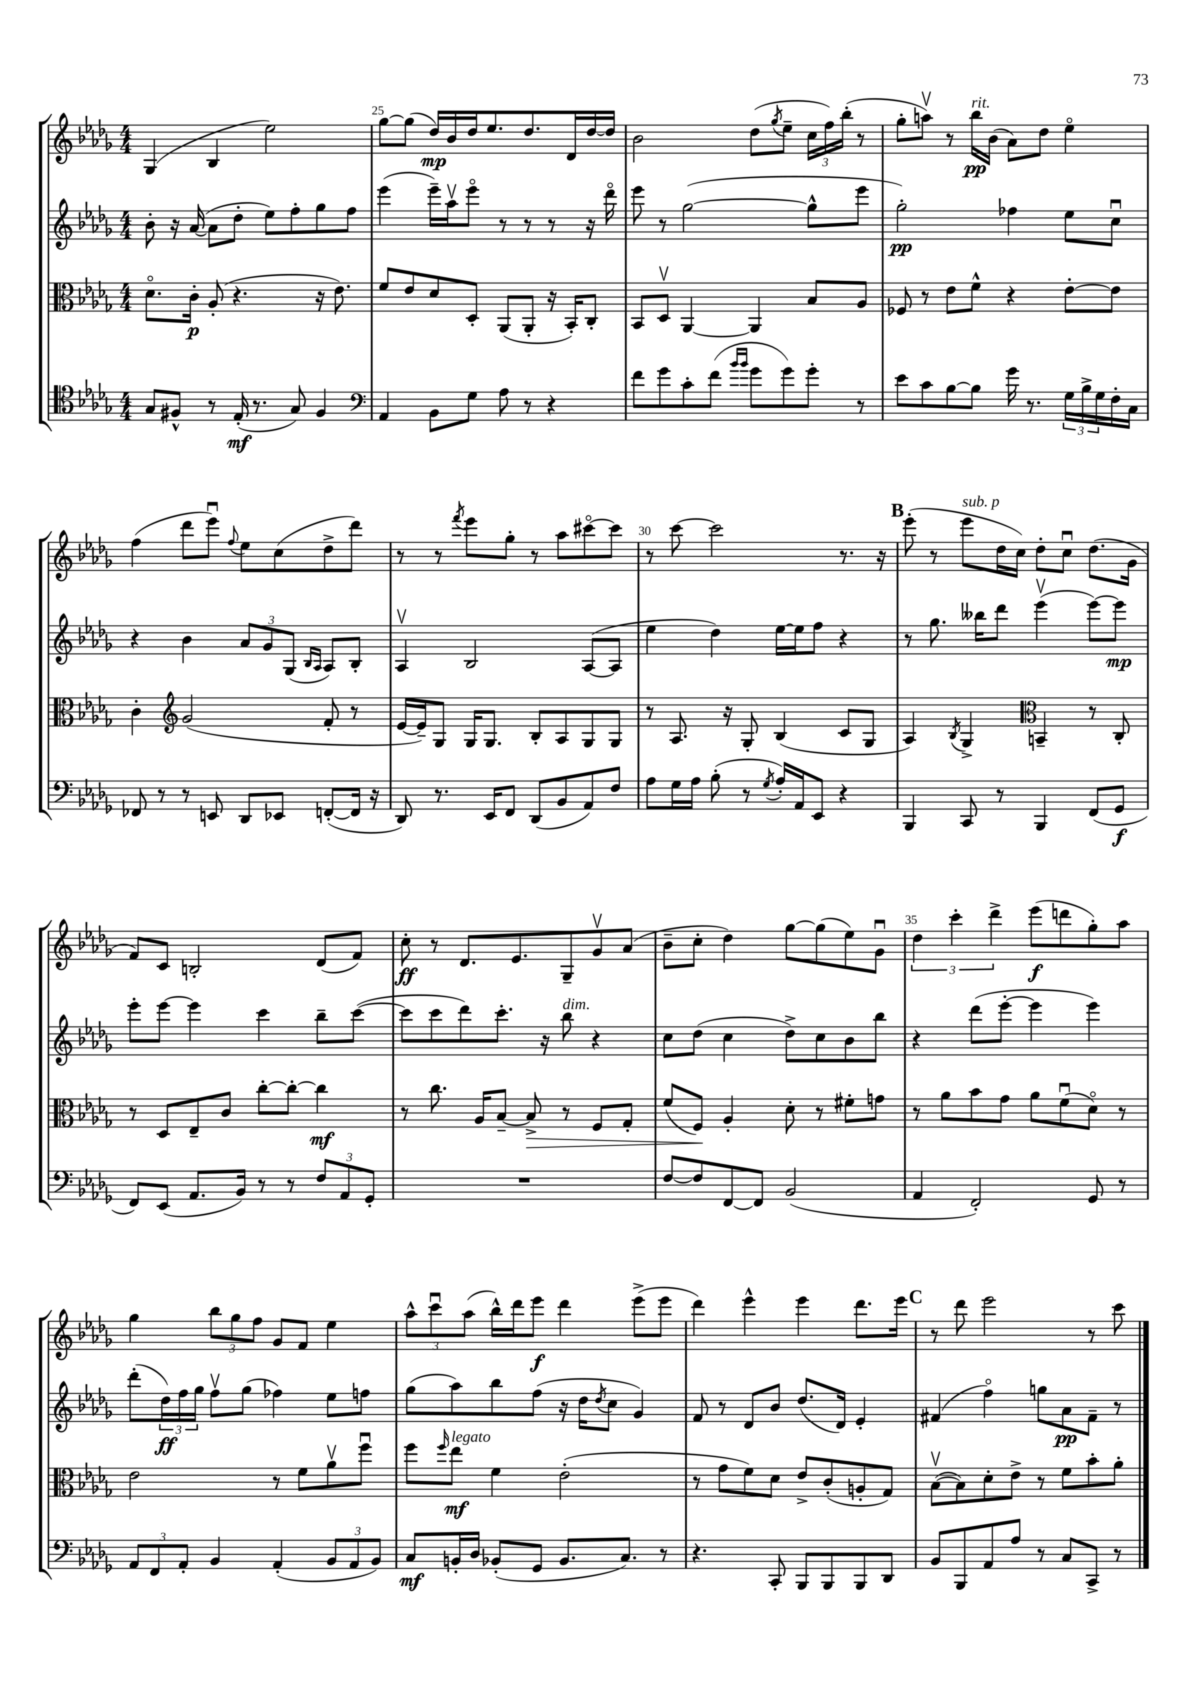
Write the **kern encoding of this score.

**kern	**kern	**kern	**kern
*staff4	*staff3	*staff2	*staff1
*clefC4	*clefC3	*clefG2	*clefG2
*k[b-e-a-d-g-]	*k[b-e-a-d-g-]	*k[b-e-a-d-g-]	*k[b-e-a-d-g-]
*M4/4	*M4/4	*M4/4	*M4/4
8G-	8.d-o	8b-'	(4G-
8F#^^	.	16r	.
.	16c'	([16a-	.
8r	(8A-'	8a-]	4B-
(16E-'	4.r	8dd-'	.
8.r	.	.	.
.	.	8ee-)	2ee-)
8G-)	.	8ff'	.
4F#	16r	8gg-	.
.	8.e-)	.	.
.	.	8ff	.
=	=	=	=
*clefF4	*	*	*
4AA-	8f	(4eee-	[8gg-
.	8e-	.	(8gg-]
8BB-	8d-	16eee-~)	16dd-)
.	.	16aa-v	16b-
8G-	8D-'	8eee-o	16dd-
.	.	.	8.ee-
8A-	(8AA-	8r	.
8r	8AA-'	8r	8.dd-
4r	16r	8r	.
.	16BB-')	.	16d-
.	8C'	16r	[16dd-
.	.	16ddd-o	16dd-]
=	=	=	=
8f	8BB-	8eee-	2b-
8g-	8D-v	8r	.
8c'	[4AA-	([2gg-	.
(8f	.	.	.
16qqb-	.	.	.
16qqb-	.	.	.
8g-	4AA-]	.	(8dd-
.	.	.	8qgg-
8g-)	.	.	8ee-~
8g-'	8B-	8gg-^^]	24cc
.	.	.	24ff)
.	.	.	(24bb-'
8r	8A-	8eee-	8r
=	=	=	=
8e-	8F-	2gg-')	8gg-'
8c	8r	.	8aav)
[8B-	8e-	.	8r
8B-]	8f^^	.	16bb-
.	.	.	(16b-
16g-	4r	4ff-	8a-)
8.r	.	.	.
.	.	.	8dd-
24G-	[8e-'	8ee-	4ee-o
24B-^	.	.	.
24G-	.	.	.
16F'	8e-]	8ccu	.
16C	.	.	.
=	=	=	=
8FF-	4c'	4r	(4ff
8r	.	.	.
*	*clefG2	*	*
8r	(2g-	4b-	8ddd-
8EE	.	.	8eee-u)
.	.	.	8qqff
8DD-	.	12a-	8ee-
.	.	12g-	.
8EE-	.	.	(8cc
.	.	(12G-	.
.	.	16qqB-	.
.	.	16qqA-	.
([8FF'	8f'	8A-)	8dd-^
16FF]	8r	8B-'	8ddd-)
16r	.	.	.
=	=	=	=
8DD-)	[16e-	4A-v	8r
.	16e-~])	.	.
8.r	8G-	.	8r
.	.	.	8qfff
.	16G-	2B-	8eee-
16EE-	8.G-	.	.
8FF	.	.	8gg-'
(8DD-	8B-'	.	8r
8BB-	8A-	.	8aa-
8AA-)	8G-	([8A-	[8ccc#o
8F	8G-	8A-]	8ccc#]
=	=	=	=
8A-	8r	4ee-	8r
16G-	8.A-	.	[8ccc
16A-	.	.	.
(8B-'	.	4dd-)	2ccc]
.	16r	.	.
8r	8G-'	.	.
8qG-	.	.	.
16A-')	(4B-	[16ee-	.
16AA-	.	16ee-]	.
8EE-	.	8ff	.
4r	8c	4r	8.r
.	8G-	.	.
.	.	.	16r
=	=	=	=
4BBB-	4A-)	8r	(8eee-'
.	.	8.gg-	8r
.	8qB-	.	.
8CC	4G-^	.	8eee-
.	.	16bb--	.
8r	.	8ddd-	16dd-
.	.	.	16cc)
*	*clefC3	*	*
4BBB-	4BB~	(4eee-v	8dd-'
.	.	.	8ccu
(8FF	8r	[8eee-)	(8.dd-
8GG-	8C'	8eee-]	.
.	.	.	16g-
=	=	=	=
8FF)	8r	8eee-'	8f)
(8EE-	8D-	[8eee-	8c
8.AA-	8E-~	4eee-]	2B'
.	8c	.	.
16BB-)	.	.	.
8r	[8cc'	4ccc	.
8r	8cc'_	.	.
12F	4cc]	8bb-~	(8d-
12AA-	.	.	.
.	.	([8ccc	8f)
12GG-'	.	.	.
=	=	=	=
1r	8r	8ccc]	8cc'
.	8.cc	8ccc	8r
.	.	8ddd-)	8.d-
.	16A-	.	.
.	[8B-~	8.ccc'	.
.	.	.	8.e-
.	8B-^]	.	.
.	.	16r	.
.	8r	8bb-	8G-~
.	8F	4r	8g-v
.	8G-'	.	(8a-
=	=	=	=
[8F	(8f	8cc	8b-~
8F]	8F)	(8dd-	8cc'
[8FF	4A-'	4cc	4dd-)
8FF]	.	.	.
(2BB-	8d-'	8dd-^)	[8gg-
.	8r	8cc	(8gg-]
.	8f#'	8b-	8ee-)
.	8g	8bb-	8g-u
=	=	=	=
4AA-	8r	4r	6dd-
.	8a-	.	.
.	.	.	6ccc'
2FF')	8b-	(8ddd-	.
.	.	.	6ddd-^
.	8g-	[8eee-'	.
.	8a-	4eee-]	(8eee-
.	(8fu	.	8ddd
8GG-	8d-o)	4eee-)	8gg-')
8r	8r	.	8aa-
=	=	=	=
12AA-	2e-	(8ddd-'	4gg-
12FF	.	.	.
.	.	24dd-)	.
12AA-'	.	24ff	.
.	.	24gg-	.
4BB-	.	8ffv	12bb-
.	.	.	12gg-
.	.	(8gg-	.
.	.	.	12ff
(4AA-'	8r	4ff-)	8g-
.	8f	.	8f
12BB-	8a-v	8ee-	4ee-
12AA-	.	.	.
.	8ffu	8ff	.
12BB-)	.	.	.
=	=	=	=
8C	8ff	(8gg-	12aa-^^
.	.	.	12cccu
.	16qqff	.	.
16BB'	8ee-	8aa-)	.
.	.	.	(12aa-
16D-	.	.	.
(8BB-'	4f	8bb-	16bb-^^)
.	.	.	16ddd-
8GG-	.	(8ff	8eee-
8.BB-	(2e-'	16r	4ddd-
.	.	16dd-	.
.	.	8qdd-	.
.	.	8cc	.
8.C)	.	.	.
.	.	4g-)	(8eee-^
8r	.	.	8eee-
=	=	=	=
4.r	8r	8f	4ddd-)
.	8g-	8r	.
.	8f)	8d-	4eee-^^
8CC'	8d-	8b-	.
8BBB-	8e-^	(8.dd-	4eee-
8BBB-	(8c'	.	.
.	.	16d-)	.
8BBB-	8A'	4e-'	8.ddd-
8DD-	8G-)	.	.
.	.	.	16eee-
=	=	=	=
8BB-	([8B-v	(4f#	8r
8BBB-	8B-])	.	8ddd-
8AA-	8d-'	4ffo)	2eee-
8A-	8e-^	.	.
8r	8r	8gg	.
8C	8f	8a-	.
8CC^	8b-'	8f#~	8r
8r	8a-'	8r	8ccc
==	==	==	==
*-	*-	*-	*-
